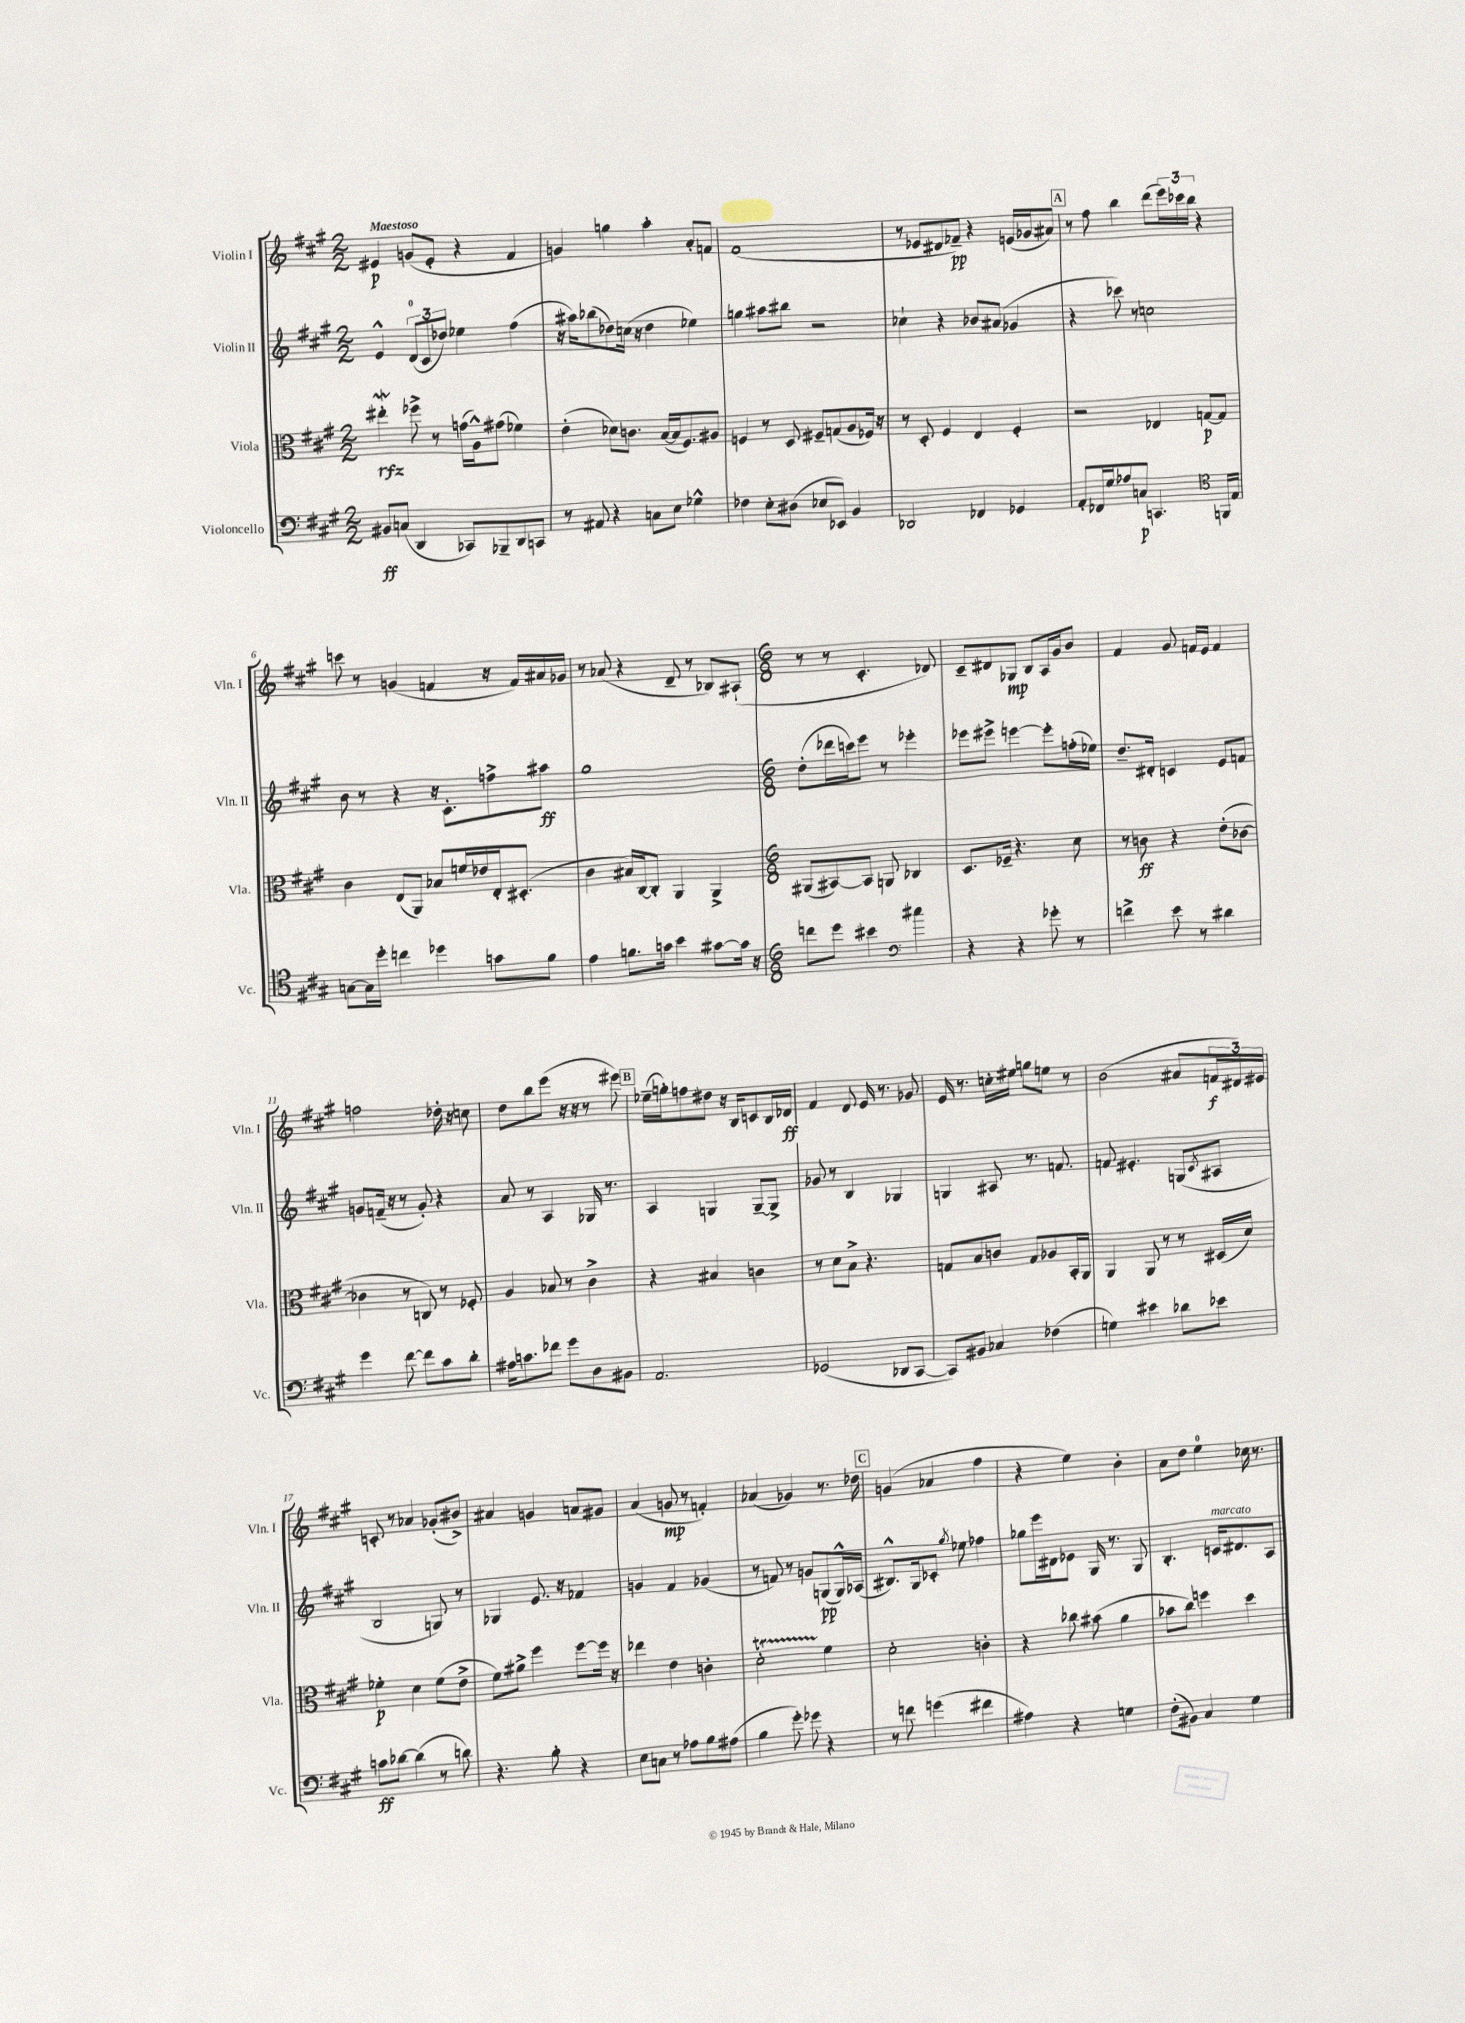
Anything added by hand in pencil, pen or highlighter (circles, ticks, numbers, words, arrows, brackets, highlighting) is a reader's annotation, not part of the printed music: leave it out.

**kern	**kern	**kern	**kern
*staff4	*staff3	*staff2	*staff1
*clefF4	*clefC3	*clefG2	*clefG2
*k[f#c#g#]	*k[f#c#g#]	*k[f#c#g#]	*k[f#c#g#]
*M2/2	*M2/2	*M2/2	*M2/2
8BB#	4ee#'	4e^^	4e#
(8C	.	.	.
4DD	8ff-^	(12d	(8g
.	.	12c#	.
.	8r	.	8e#'
.	.	12dd-)	.
8CC-)	(16g	4ee-	4r
.	16A^^)	.	.
8BBB-~	(8g#	.	.
8DD	4f-)	(4ff#	4f#
8CC	.	.	.
=	=	=	=
8r	(4e'	16r	4g)
.	.	16aa#)	.
8AA#	.	(8bb-	.
4r	8d-)	8dd-)	4gg
.	8.c	(16cc	.
.	.	16r	.
8C	.	4dd-	4aa'
.	([16B	.	.
8E	16B]	.	.
.	8.F#)	.	.
4G-^^	.	4ee-)	8a'
.	8A#	.	8f
=	=	=	=
4F-	4F	4gg	(1f#
8E'	8r	8aa#	.
(8D#	8D	8bb#	.
8E-	8F#~	2r	.
8EE-)	(8G	.	.
4BB	8A	.	.
.	16F-)	.	.
.	16r	.	.
=	=	=	=
2DD-	8r	4cc-`	8r
.	8D'	.	8e-
.	4F#	4r	8d#
.	.	.	8f-~)
4FF-	4E	8b-	4r
.	.	(8a#	.
4GG-	4F#'	4g-	(16e
.	.	.	16g-
.	.	.	8a#)
=	=	=	=
8AA'	2r	4r	8r
16FF-	.	.	8ff#
16G#	.	.	.
8A-	.	8ccc-)	4bb
8C	.	8r	.
4.CC	4E-	2cc	(8ddd
.	.	.	24eee)
.	.	.	24ccc-
.	.	.	24bb
.	[8G	.	4r
*clefC4	*	*	*
16FF	8G]	.	.
16E	.	.	.
=	=	=	=
[8G	4c#	8b	8ccc
16G]	.	8r	8r
16dd'	.	.	.
4cc	(8E	4r	(4g
.	8AA)	.	.
4dd-	8B-	16r	4f
.	.	8.c#'	.
.	16f	.	.
.	16e-	.	.
8g	16E'	8ff^	16r
.	(8.D#'	.	16f)
8f#	.	8aa#	16a#
.	.	.	16g-
=	=	=	=
4e	4c#	1gg#	8r
.	.	.	(8a-
8.f	16B#)	.	4r
.	[16C#	.	.
.	8C#']	.	.
16g	.	.	.
4b	4AA	.	8d~
.	.	.	8r
[8g#	4AA^	.	8B-)
16g#]	.	.	(8A#`
16r	.	.	.
=	=	=	=
*M6/8	*M6/8	*M6/8	*M6/8
8cc	(8AA#	(8dd'	8r
8dd	[8BB#)	16ddd-	8r
.	.	16ccc)	.
4b#	8BB#]	8eee	4.c#'
.	8AA	8r	.
4cc#	4C-	4eee-'	.
.	.	.	8d-)
=	=	=	=
*clefF4	*	*	*
4r	8.D	8eee-	8c#~
.	.	8eee#^	8d#
.	16F-~	.	.
4r	4.r	[4eee	8G-
.	.	.	8B
8g-'	.	8eee']	16A
.	.	.	16g#
8r	8d	(16ff'	8b
.	.	16ee-)	.
=	=	=	=
4f^	8r	8.dd~	4f#
.	8c	.	.
.	.	16d#'	.
8e	4r	4c	8g#
8r	.	.	16f
.	.	.	16e
4d#	(8e'	8e	4f
.	[8c-	8f	.
=	=	=	=
4g#	4c-]	8g	2ff
.	.	(16f~	.
.	.	16r	.
[8f#	8r	8r	.
8f#]	8C)	8g')	.
8c#	8r	4r	16dd-'
.	.	.	16r
8d'	8F-'	.	8cc
=	=	=	=
16A#	4A	8a	8dd
8.c	.	.	.
.	.	8r	8bb
8f-	8B-	4A	(8eee
8g#	8r	.	16r
.	.	.	16r
8D	4c#^	16G-	8r
.	.	8.r	.
8BB#	.	.	8eee#)
=	=	=	=
2.AA	4r	4A	(16ee-~
.	.	.	16gg')
.	.	.	8ff
.	4B#	4G	8dd#
.	.	.	16r
.	.	.	16B
.	4c	[8G~	8c
.	.	8G^]	16B
.	.	.	16d-
=	=	=	=
(2GG-	8r	8g-	4f#
.	8d	8r	.
.	8B^	4B	8d
.	4.r	.	16e
.	.	.	8.r
8DD-	.	4G-	.
[8CC#	.	.	8g-
=	=	=	=
8CC#])	8G	4G	16e
.	.	.	8.r
8BB#	8B	.	.
4C-	8c	8A#	16cc'
.	.	.	16ee#
.	8G	8.r	8gg
(4F-	8A-	.	8ee
.	.	8.f	.
.	16BB'	.	8r
.	16AA	.	.
=	=	=	=
4G)	4AA	8f	(2b
.	.	4.e#'	.
4e#	8AA	.	.
.	8r	.	.
8d-	8r	(8G	8a#
.	.	8qc#	.
8e-	(16D#	8A#	24f
.	.	.	24d#)
.	16d)	.	.
.	.	.	24e#
=	=	=	=
8c	4f-'	2B	8c'
[8d-	.	.	8r
(4d-]	4d	.	4a-
8r	(8f-	8G)	(8g-'
8d)	8e^	8r	8b#^)
=	=	=	=
4.r	8f#)	4G-	4a#
.	8a#^	.	.
.	4ff#	8.e	4g
8B'	.	.	.
.	.	16r	.
4r	[8ff#	4f-	8a
.	16ff#]	.	8g#
.	16r	.	.
=	=	=	=
8E	4ee-	4g	(4a
8C	.	.	.
8r	4e	4f#	8g
8A-	.	.	8r
8B	4c'	(4g-	4f')
(8A#	.	.	.
=	=	=	=
4B	2d'	8r	(4a-
.	.	8f)	.
8g#')	.	8r	4g-)
8g-	.	8g	.
4r	4f#	(8G	8.r
.	.	16G^^)	.
.	.	(16A-	16dd-
=	=	=	=
8r	2d'	8.B#^^)	(4g
8f	.	.	.
.	.	16G#	.
(4g	.	8c-'	4a-
.	.	8qgg#	.
.	.	8ee-	.
4f#	4c'	4ff-	4ff#
=	=	=	=
4A#)	4r	8gg-	4r
.	.	16eee	.
.	.	16d#	.
4r	8cc-	8e-	4ee)
.	(8b#	16G#	.
.	.	8.r	.
4G	4a	.	4b'
.	.	8G#	.
=	=	=	=
(8F#'	8b-	4.B'	8a
8BB#)	8cc#)	.	8dd
4C#	4ff	.	4ee
.	.	16c	.
.	.	8.d#	.
4G#	4dd	.	16cc-
.	.	.	8.r
.	.	8A	.
==	==	==	==
*-	*-	*-	*-
